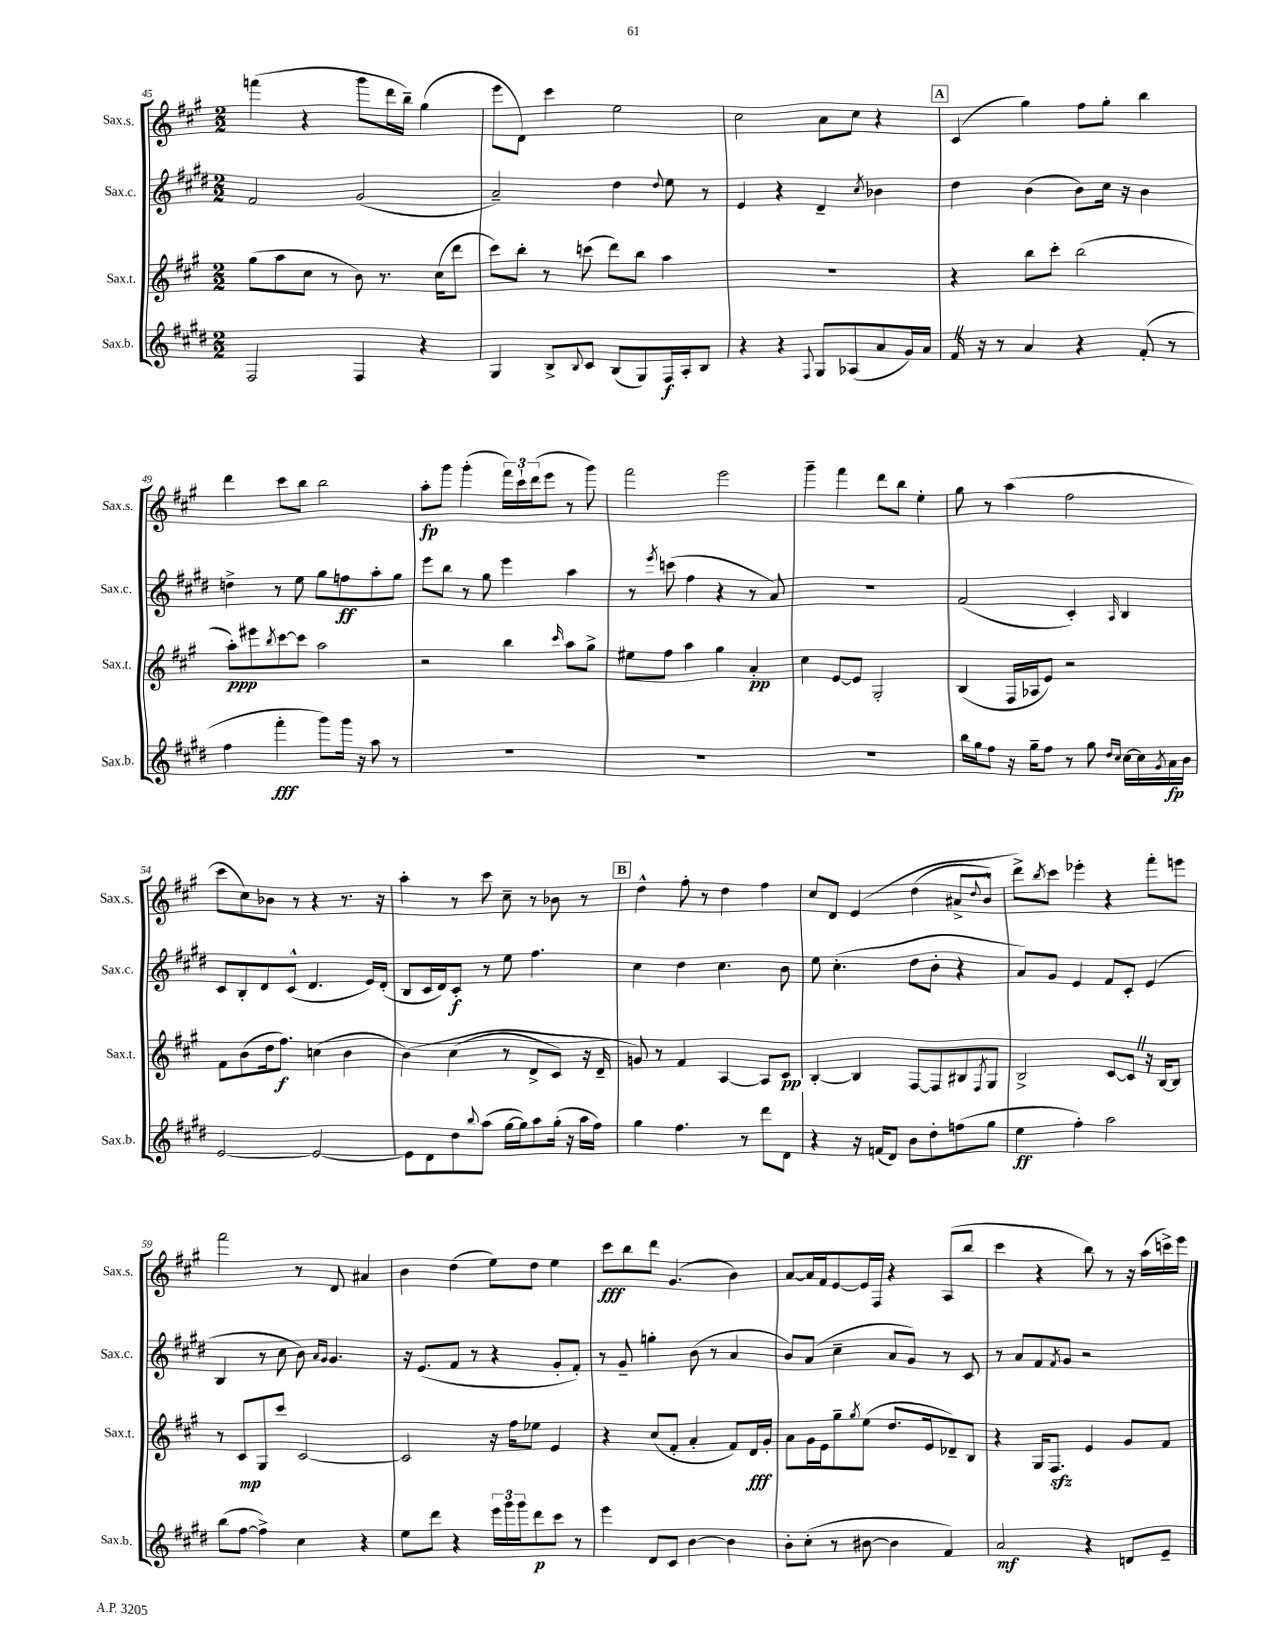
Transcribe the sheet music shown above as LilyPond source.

<<
\new StaffGroup <<
\new Staff = "s0" \with { instrumentName = "Sax.s." shortInstrumentName = "Sax.s." } {
    \clef treble \key a \major \numericTimeSignature \time 2/2
    f'''4( r4 gis'''8 d'''16 b''16--) gis''4( |
    e'''8 d'8) cis'''4 e''2 |
    cis''2 a'8 cis''8 r4 |
    \mark \markup { \box "A" } cis'4( gis''4) fis''8 gis''8-. b''4 |
    d'''4 cis'''8 b''8 b''2 |
    a''8-.\fp gis'''8 gis'''4-.( \tuplet 3/2 { fis'''16) cis'''16-! d'''16( } e'''8 r8 gis'''8) |
    fis'''2 e'''2 |
    gis'''4-- fis'''4 d'''8 b''8 e''4-. |
    gis''8 r8 a''4( fis''2 |
    cis'''8 cis''8) bes'8 r8 r4 r8. r16 |
    a''4-. r8 cis'''8 cis''8-- r8 bes'8 r8 |
    \mark \markup { \box "B" } d''4-^ fis''8-. r8 d''4 fis''4 |
    cis''8 d'8 e'4\( d''4( ais'8-> \appoggiatura { d''8 } b'8-^) |
    d'''8->\) \acciaccatura { b''8 } cis'''8 ees'''4-. r4 fis'''8-. e'''8 |
    fis'''2 r8 d'8 ais'4 |
    b'4 d''4( e''8) d''8 e''4 |
    cis'''8\fff b''8 d'''8 gis'4.( b'4) |
    a'8~ a'16 fis'16 e'8~ e'16 fis16 r4 a8( b''8 |
    cis'''4 r4 b''8) r8 r16 a''16( c'''16->) e'''16 \bar "|." |
}
\new Staff = "s1" \with { instrumentName = "Sax.c." shortInstrumentName = "Sax.c." } {
    \clef treble \key e \major \numericTimeSignature \time 2/2
    fis'2 gis'2( |
    a'2--) dis''4 \appoggiatura { dis''8 } e''8 r8 |
    e'4 r4 dis'4-- \acciaccatura { cis''8 } bes'4 |
    \mark \markup { \box "A" } dis''4 b'4( b'8) cis''16 r16 b'4 |
    d''4-> r8 e''8 gis''8 f''8\ff a''8-. gis''8 |
    e'''8 b''8 r8 gis''8 e'''4 a''4 |
    r8 \acciaccatura { e'''8 } c'''8( fis''4 r4 r8 a'8) |
    R1 |
    fis'2( cis'4-.) \grace { a16 } b4 |
    cis'8 b8-. dis'8 cis'8-^( dis'4. e'16) dis'16-.( |
    b8 cis'16 dis'16) cis'8-.\f r8 e''8 fis''4. |
    \mark \markup { \box "B" } cis''4 dis''4 cis''4. b'8 |
    e''8 cis''4.-.( dis''8 b'8-. r4 |
    a'8) gis'8 e'4 fis'8 cis'8-. e'4( |
    b4 r8 cis''8 b'8) \grace { a'16 gis'16 } gis'4. |
    r16 e'8.( fis'8 r8 r4 gis'8-. fis'8-.) |
    r8 gis'8-- g''4-. b'8( r8 a'4 |
    b'8) a'8( cis''4-- a'8 gis'8) r8 cis'8 |
    r8 a'8 fis'8 \acciaccatura { fis'8 } gis'8 r2 \bar "|." |
}
\new Staff = "s2" \with { instrumentName = "Sax.t." shortInstrumentName = "Sax.t." } {
    \clef treble \key a \major \numericTimeSignature \time 2/2
    gis''8( a''8 cis''8 r8 b'8) r8. cis''16( d'''8 |
    cis'''8) b''8-. r8 c'''8( d'''8) b''8 a''4 |
    R1 |
    \mark \markup { \box "A" } r4 b''8 cis'''8-. b''2( |
    a''8-.\ppp) eis'''8 \acciaccatura { b''8 } cis'''8~ cis'''8 a''2 |
    r2 b''4 \grace { cis'''16 } a''8 gis''8-> |
    eis''8 fis''8 a''4 gis''4 a'4-.\pp |
    cis''4 e'8~ e'8 gis2-. |
    b4( fis16 aes16 e'8) r2 |
    fis'8 b'8( d''16 fis''8.\f) c''4( b'4 |
    b'4)\( cis''4( r8 d'8-> cis'8) r16 d'16-- |
    \mark \markup { \box "B" } g'8\) r8 fis'4 a4~ a8 cis'8\pp |
    b4~-. b4 fis8~ fis8 bis8 \acciaccatura { fis8 } gis8 |
    b2-> cis'8~ cis'8 \once \override BreathingSign.text = \markup { \musicglyph "scripts.caesura.straight" } \breathe r16 b16~ b8 |
    r8 cis'8\mp gis8 cis'''8 cis'2~ |
    cis'2 r16 fis''16 ees''8 e'4 |
    r4 cis''8( fis'8-. a'4-. fis'8) d'16\fff gis'16-. |
    a'8 gis'16 e'16 gis''8-- \acciaccatura { gis''8 } e''8( d''8. e'16 des'8--) b8 |
    r4 gis16 fis8.\sfz e'4 gis'8 fis'8 \bar "|." |
}
\new Staff = "s3" \with { instrumentName = "Sax.b." shortInstrumentName = "Sax.b." } {
    \clef treble \key e \major \numericTimeSignature \time 2/2
    fis2 fis4 r4 |
    gis4 b8-> \appoggiatura { b8 } cis'8 b8( gis8) fis16\f a16-. b8 |
    r4 r4 \appoggiatura { fis8 } gis8 aes8( a'8 gis'16) a'16 |
    \mark \markup { \box "A" } fis'16 \once \override BreathingSign.text = \markup { \musicglyph "scripts.caesura.straight" } \breathe r16 r8 a'4 r4 fis'8-.( r8 |
    fis''4 fis'''4-.\fff gis'''8) gis'''16 r16 a''8 r8 |
    R1 |
    R1 |
    R1 |
    b''16 gis''16 fis''8 r16 gis''16-- fis''8 r8 gis''8 \grace { dis''16 cis''16 } cis''16~ cis''16 \acciaccatura { gis'8 } a'16\fp b'16 |
    e'2~ e'2~ |
    e'8 dis'8 dis''8 \appoggiatura { b''8 } a''8( gis''16~ gis''16) a''8 gis''16-.( r16 a''16 fis''16) |
    \mark \markup { \box "B" } gis''4 fis''4. r8 dis'''8 dis'8 |
    r4 r16 f'16( dis'8) b'8 dis''8-. f''8( gis''8 |
    e''4\ff fis''4-.) a''2 |
    b''8( fis''8~ fis''4->) cis''4 r4 |
    e''8 dis'''8 r4 \tuplet 3/2 { e'''16 gis'''16 gis'''16 } dis'''8\p cis'''8 r8 |
    e'''4 dis'8 cis'8 b'4~ b'4 |
    b'8-. cis''8-.( r8 bis'8~ bis'4 fis'4) |
    a'2\mf r4 d'8 e'8-- \bar "|." |
}
>>
>>
\layout { \context { \Score currentBarNumber = #45 } }
